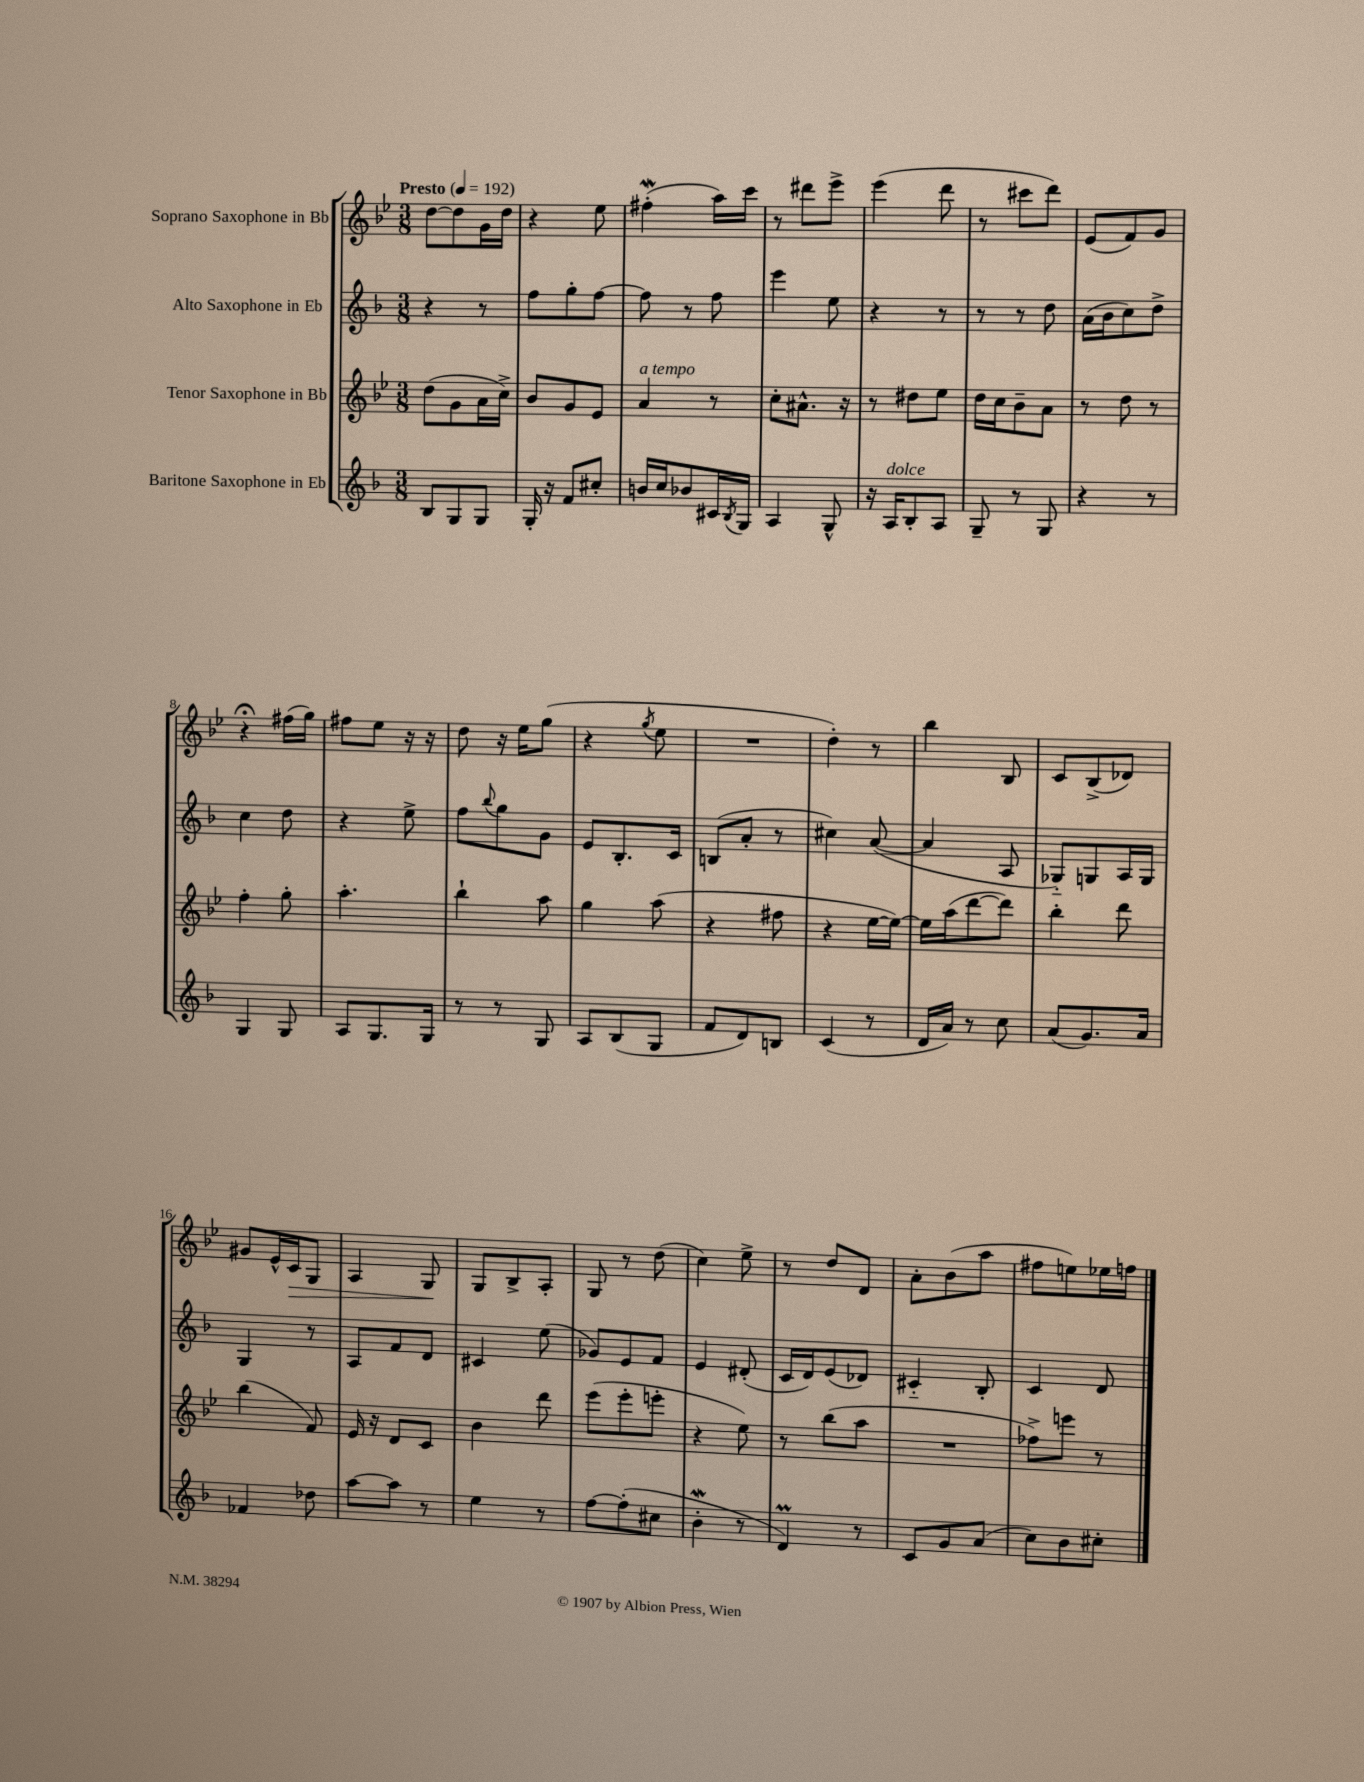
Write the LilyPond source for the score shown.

<<
\new StaffGroup <<
\new Staff = "s0" \with { instrumentName = "Soprano Saxophone in Bb" } {
    \clef treble \key bes \major \numericTimeSignature \time 3/8 \tempo "Presto" 4 = 192
    d''8~ d''8 g'16 d''16 |
    r4 ees''8 |
    fis''4-.\mordent( a''16) c'''16 |
    r8 dis'''8 ees'''8-> |
    ees'''4( d'''8 |
    r8 cis'''8 d'''8) |
    ees'8( f'8) g'8 |
    r4\fermata fis''16( g''16) |
    fis''8 ees''8 r16 r16 |
    d''8 r16 ees''16 g''8( |
    r4 \acciaccatura { g''8 } ees''8 |
    R4. |
    d''4-.) r8 |
    bes''4 bes8 |
    c'8 bes8->( des'8) |
    gis'8 ees'16-^ c'16\> g8 |
    a4 g8\! |
    g8 bes8-> a8-. |
    g8 r8 d''8( |
    c''4) ees''8-> |
    r8 d''8 d'8 |
    a'8-. bes'8( a''8 |
    fis''8 e''8) ees''16 f''16 \bar "|." |
}
\new Staff = "s1" \with { instrumentName = "Alto Saxophone in Eb" } {
    \clef treble \key f \major \numericTimeSignature \time 3/8
    r4 r8 |
    f''8 g''8-. f''8~ |
    f''8 r8 f''8 |
    e'''4 e''8 |
    r4 r8 |
    r8 r8 d''8 |
    a'16( bes'16 c''8) d''8-> |
    c''4 d''8 |
    r4 e''8-> |
    f''8 \appoggiatura { bes''8 } g''8 g'8 |
    e'8 bes8.-. c'16 |
    b8( a'8-. r8 |
    cis''4) a'8~( |
    a'4 a8 |
    ges8-_) g8 a16 g16 |
    g4 r8 |
    a8 f'8 d'8 |
    cis'4 e''8( |
    ges'8) e'8 f'8 |
    e'4 dis'8-.( |
    c'16 d'16) e'8( des'8) |
    cis'4-_ bes8-. |
    c'4 d'8 \bar "|." |
}
\new Staff = "s2" \with { instrumentName = "Tenor Saxophone in Bb" } {
    \clef treble \key bes \major \numericTimeSignature \time 3/8
    d''8( g'8 a'16 c''16->) |
    bes'8 g'8 ees'8 |
    a'4^\markup { \italic "a tempo" } r8 |
    c''8-. ais'8.-^ r16 |
    r8 dis''8 ees''8 |
    d''16 c''16 bes'8-- a'8 |
    r8 d''8 r8 |
    f''4-. g''8-. |
    a''4.-. |
    bes''4-! a''8 |
    g''4 a''8( |
    r4 fis''8 |
    r4 ees''16~ ees''16~) |
    ees''16 a''16( d'''8~ d'''8) |
    bes''4-. d'''8 |
    bes''4( f'8) |
    ees'16 r16 d'8 c'8 |
    bes'4 d'''8 |
    ees'''8( ees'''8-. e'''8-. |
    r4 ees''8) |
    r8 bes''8( a''8 |
    R4. |
    fes''8->) e'''8 r8 \bar "|." |
}
\new Staff = "s3" \with { instrumentName = "Baritone Saxophone in Eb" } {
    \clef treble \key f \major \numericTimeSignature \time 3/8
    bes8 g8 g8 |
    g16-. r16 f'8 cis''8-. |
    b'16 c''16 bes'8 cis'16 \acciaccatura { bes8 } g16 |
    a4 g8-^ |
    r16 a16^\markup { \italic "dolce" } bes8-. a8 |
    g8-- r8 g8 |
    r4 r8 |
    g4 g8 |
    a8 g8. g16 |
    r8 r8 g8 |
    a8 bes8( g8 |
    f'8 d'8) b8 |
    c'4( r8 |
    d'16 a'16) r8 c''8 |
    a'8( g'8.) a'16 |
    fes'4 des''8 |
    a''8~ a''8 r8 |
    e''4 r8 |
    f''8~ f''8-.( cis''8 |
    bes'4-.\mordent r8 |
    d'4\prall) r8 |
    c'8 g'8 a'8( |
    c''8) bes'8 cis''8-. \bar "|." |
}
>>
>>
